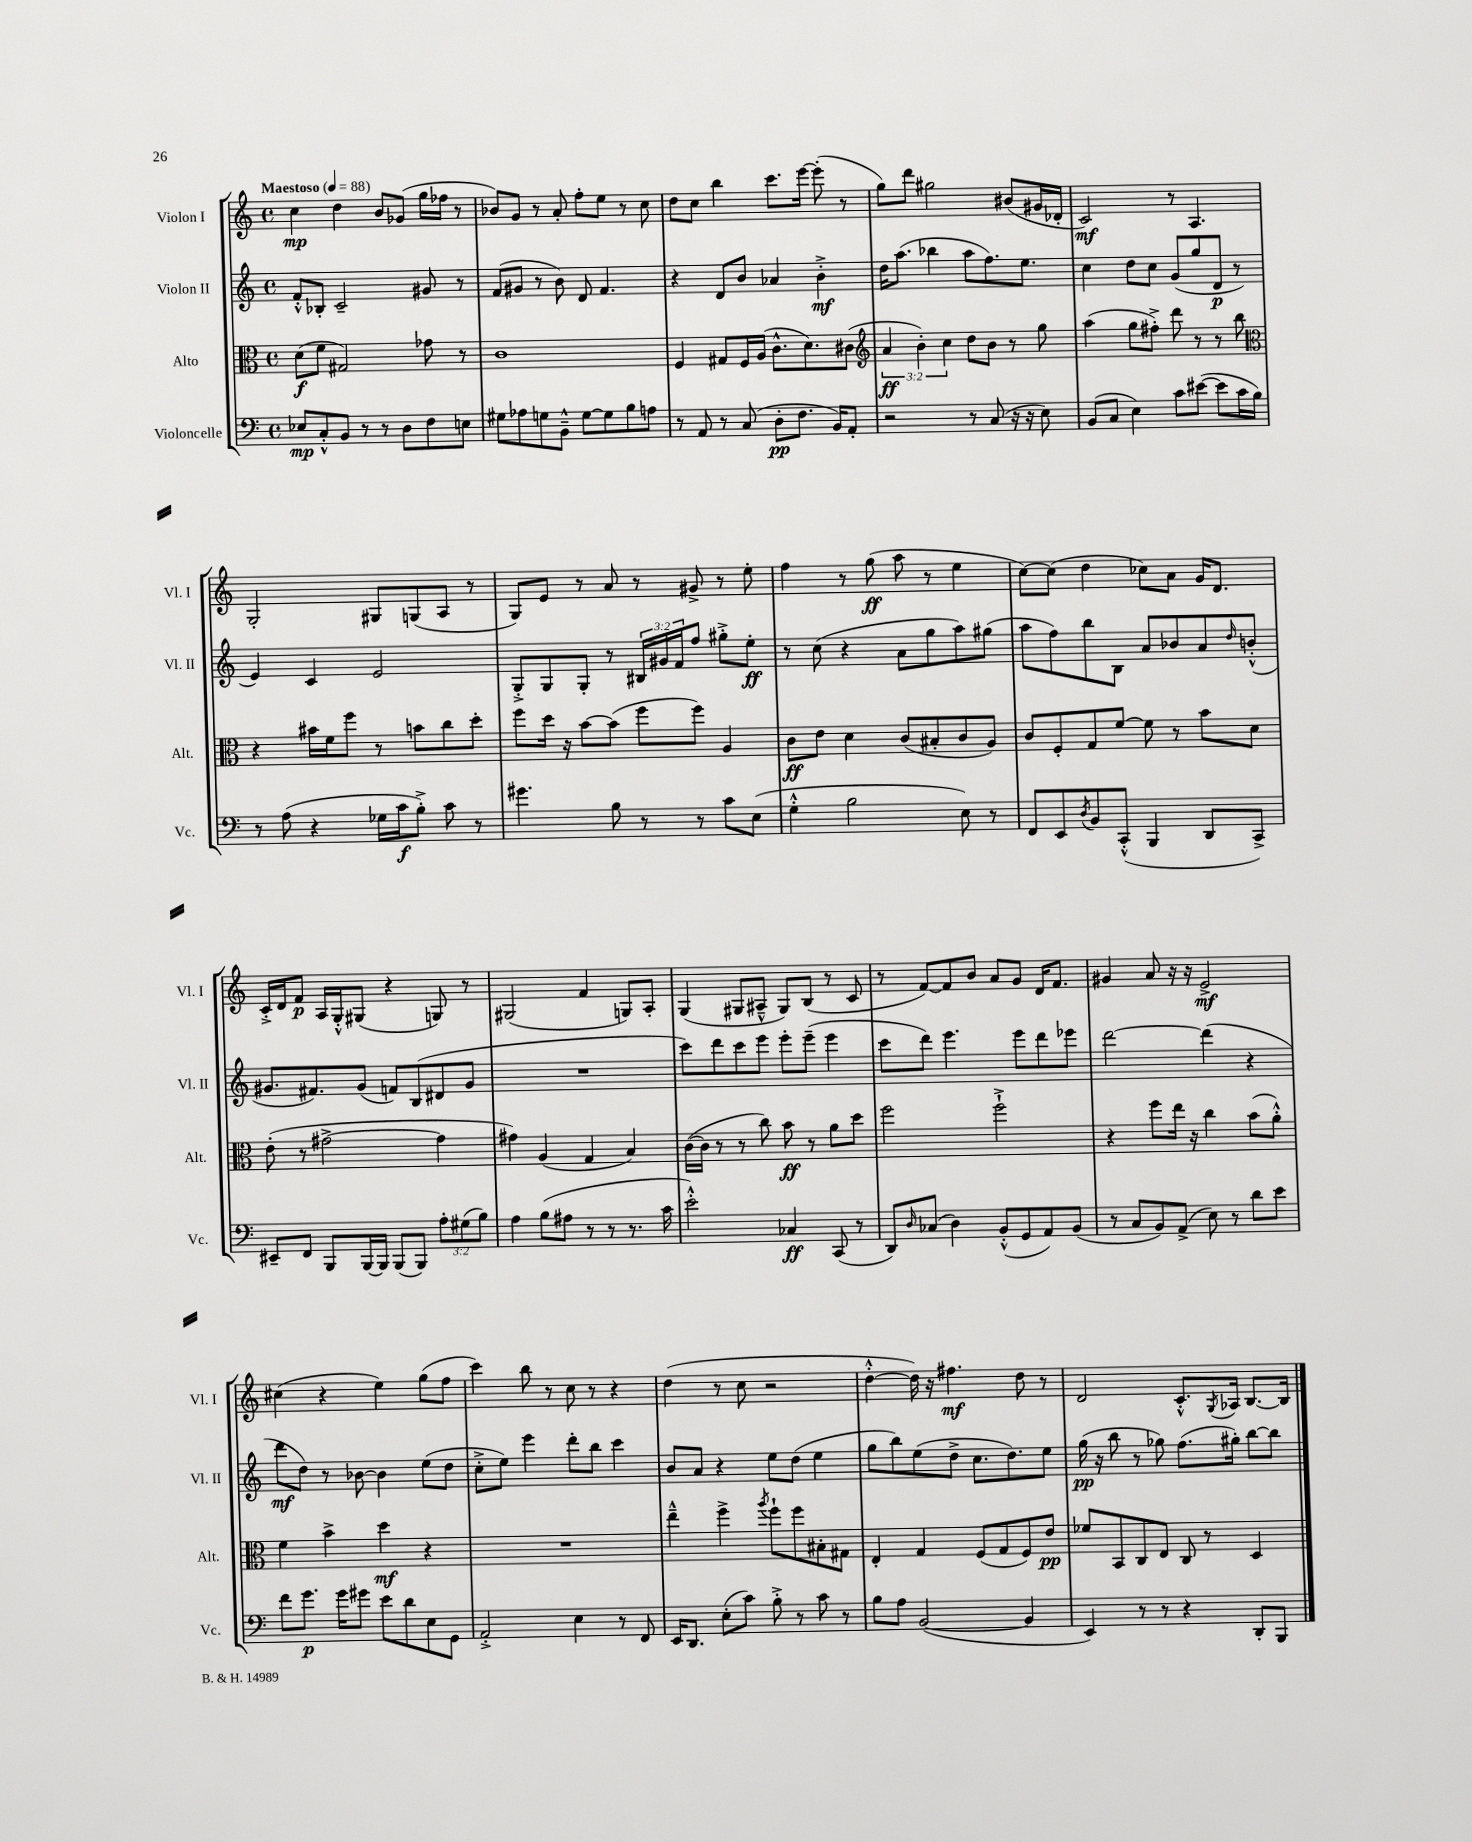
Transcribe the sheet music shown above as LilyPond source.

<<
\new StaffGroup <<
\new Staff = "s0" \with { instrumentName = "Violon I" shortInstrumentName = "Vl. I" } {
    \clef treble \key c \major \defaultTimeSignature \time 4/4 \tempo "Maestoso" 4 = 88
    c''4\mp d''4 b'8 ges'8( g''16 fes''16 r8 |
    bes'8) g'8 r8 a'8-. f''8-. e''8 r8 c''8 |
    d''8 c''8 b''4 c'''8. e'''16~ e'''8-.( r8 |
    g''8) d'''8 gis''2 bis'8( gis'16 des'16-. |
    c'2\mf) r8 a4. |
    g2-. gis8 g8( a8 r8 |
    g8) e'8 r8 a'8 r8 gis'8-> r8 e''8-. |
    f''4 r8 g''8\ff( a''8 r8 e''4 |
    c''8~) c''8( d''4 ces''8) a'8 g'16 d'8. |
    c'16-.-> d'16 f'8\p a16 g16-.-^ gis8( r4 g8) r8 |
    gis2( f'4 g8) a8-. |
    g4( gis8 ais8---^ gis8) b8( r8 c'8 |
    r8 f'8~) f'8 b'8 a'8 g'8 d'16 f'8. |
    gis'4 a'8 r16 r16 e'2->\mf |
    cis''4( r4 e''4) g''8( f''8 |
    c'''4) b''8 r8 c''8 r8 r4 |
    d''4( r8 c''8 r2 |
    d''4~-.-^ d''16) r16 fis''4.\mf d''8 r8 |
    d'2 c'8.-.-^ \acciaccatura { g8 } aes16 b8.~ b16 \bar "|." |
}
\new Staff = "s1" \with { instrumentName = "Violon II" shortInstrumentName = "Vl. II" } {
    \clef treble \key c \major \defaultTimeSignature \time 4/4 \override Staff.TupletNumber.text = #tuplet-number::calc-fraction-text
    f'8-.-^ bes8-. c'2-- gis'8 r8 |
    f'8( gis'8 r8 b'8) d'8 f'4. |
    r4 d'8 b'8 aes'4 b'4-.->\mf |
    d''16 a''8.( bes''4 a''8 f''8.) e''8. |
    c''4 d''8 c''8 g'8( g''8 d'8\p r8 |
    e'4) c'4 e'2 |
    g8-.-> g8 g8-. r8 \tuplet 3/2 { bis16 gis'16 f'16 } f''8 gis''8-.-> e''8-.\ff |
    r8 c''8( r4 a'8 g''8 a''8) gis''8( |
    a''8 f''8) b''8 b8 a'8 bes'8 a'8 \grace { d''16 } b'8-.-^( |
    gis'8. fis'8.) gis'8( f'8) b8( dis'8 gis'8 |
    R1 |
    c'''8) d'''8 c'''8 e'''8 e'''8-. e'''8--( e'''4 |
    c'''8 d'''8) e'''4. e'''8 d'''8 ees'''8 |
    d'''2~ d'''4( r4 |
    d'''8\mf d''8) r8 bes'8~ bes'4 e''8( d''8 |
    c''8-.-> e''8) e'''4 d'''8-. b''8 c'''4 |
    b'8 a'8 r4 e''8 d''8( e''4 |
    g''8 b''8) e''8( d''8-> c''8. d''8.) e''8 |
    g''16\pp( r16 b''8 r8 ges''8) f''8.( gis''16-.) b''8~ b''8 \bar "|." |
}
\new Staff = "s2" \with { instrumentName = "Alto" shortInstrumentName = "Alt." } {
    \clef alto \key c \major \defaultTimeSignature \time 4/4 \override Staff.TupletNumber.text = #tuplet-number::calc-fraction-text
    d'8\f( f'8 gis2) ges'8 r8 |
    c'1 |
    f4 gis8 f16 a16( c'8.-^ d'8.) cis'8( |
    \clef treble \tuplet 3/2 { a'4\ff b'4-.) c''4 } d''8 b'8 r8 g''8 |
    a''4( g''8 fis''8-.->) d'''8 r8 r8 b''8 |
    \clef alto r4 bis'16 f'16 f''8 r8 b'8 c''8 d''8-. |
    f''8 d''16 r16 b'8~ b'8( f''8 f''8) a4 |
    c'8\ff e'8 d'4 c'8( bis8-. c'8 a8) |
    c'8 f8-. g8 f'8~ f'8 r8 b'8 d'8 |
    e'8-.( r8 gis'2~-> gis'4 |
    gis'4) a4( g4 b4) |
    c'16~( c'16 r8 r8 c''8) b'8\ff r8 a'8 d''8 |
    f''2 f''2-!-> |
    r4 f''8 e''16 r16 c''4 b'8( a'8-.-^) |
    f'4 b'4-> d''4\mf r4 |
    R1 |
    e''4---^ f''4-> \acciaccatura { a''8 } f''8-! f''8 bis8-. gis8 |
    e4-. g4 f8( g8 f8) e'8\pp |
    fes'8 b,8 c8 e8 c8 r8 d4 \bar "|." |
}
\new Staff = "s3" \with { instrumentName = "Violoncelle" shortInstrumentName = "Vc." } {
    \clef bass \key c \major \defaultTimeSignature \time 4/4 \override Staff.TupletNumber.text = #tuplet-number::calc-fraction-text
    ees8\mp c8-.-^ b,8 r8 r8 d8 f8 e8 |
    gis8 aes8 g8 b,8---^ g8~ g8 b8 a8 |
    r8 a,8 r8 c8( d8-.\pp f8. b,16) a,8-. |
    r2 r8 c8( r16 r16 e8) |
    b,8( c8 e4) c'8 eis'8~( eis'8 c'16 b16) |
    r8 a8( r4 ges16 c'16\f b8-.->) c'8 r8 |
    gis'4. b8 r8 r8 c'8 e8( |
    g4-.-^ b2 e8) r8 |
    f,8 e,8 \acciaccatura { d8 } b,8 c,8-.-^( b,,4 d,8 c,8->) |
    eis,8-- f,8 b,,8 b,,16~ b,,16 b,,8( b,,8) \tuplet 3/2 { a8-. gis8( b8) } |
    a4 b8( ais8 r8 r8 r8. c'16 |
    e'2-.-^) ces4\ff c,8( r8 |
    d,8) \grace { d16 } ces8( d4) b,8-.-^( g,8 a,8) b,8( |
    r8 c8 b,8) a,8->( e8) r8 d'8 e'8 |
    f'8 g'8.\p g'16 gis'8 e'8 d'8 e8 g,8 |
    a,2-.-> e4 r8 f,8 |
    e,16 d,8. e8-.( c'8) b8-.-> r8 c'8 r8 |
    b8 a8 b,2~( b,4 |
    e,4) r8 r8 r4 d,8-. b,,8 \bar "|." |
}
>>
>>
\layout { \context { \Score \remove "Bar_number_engraver" } }
